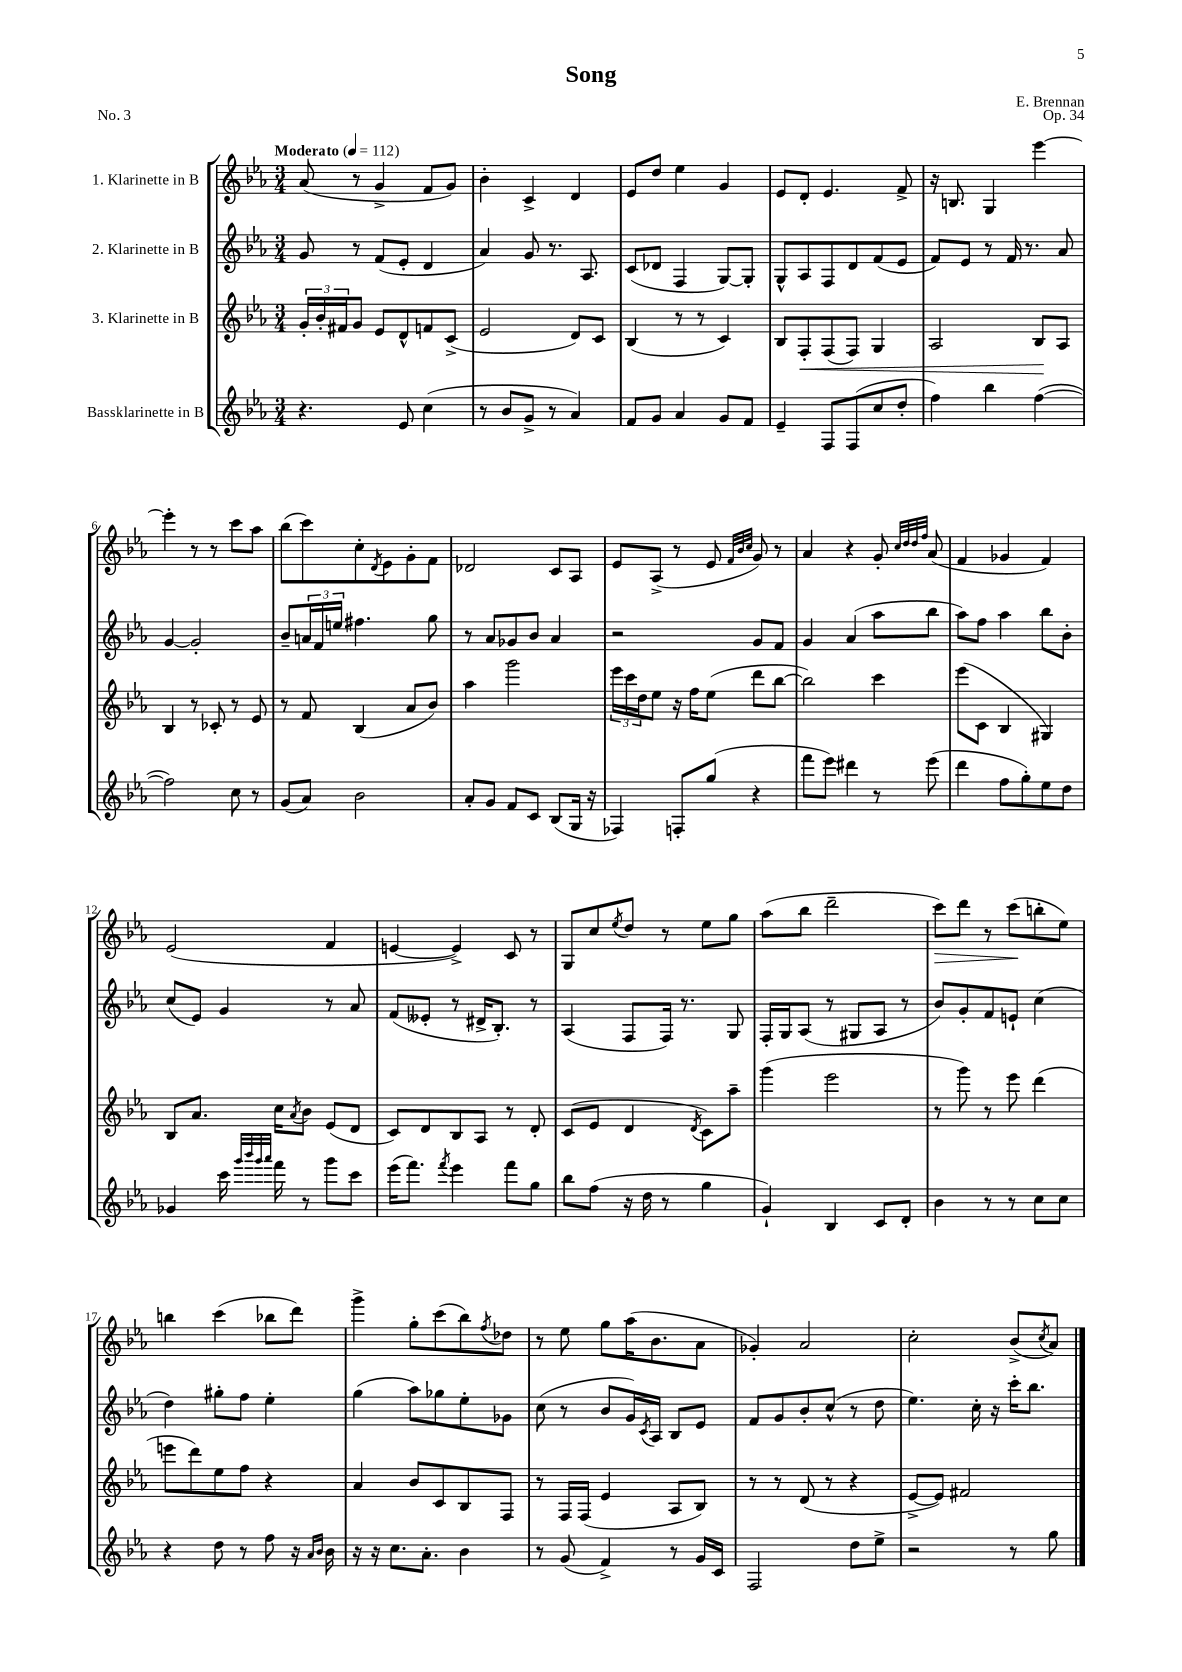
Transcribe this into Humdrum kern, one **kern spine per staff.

**kern	**kern	**kern	**kern
*staff4	*staff3	*staff2	*staff1
*clefG2	*clefG2	*clefG2	*clefG2
*k[b-e-a-]	*k[b-e-a-]	*k[b-e-a-]	*k[b-e-a-]
*M3/4	*M3/4	*M3/4	*M3/4
*MM112	*MM112	*MM112	*MM112
4.r	24g'/LL	8g/	(8a-/
.	24b-'/	.	.
.	24f#/J	.	.
.	8g/J	8r	8r
.	8e-/L	(8f/L	4g^/
8e-/	8d^^/	8e-'/J	.
(4cc\	8f/	4d/	8f/L
.	(8c^/J	.	8g/J)
=	=	=	=
8r	2e-/	4a-/)	4b-'\
8b-/L	.	.	.
8g^/J	.	8g/	4c^/
8r	.	8.r	.
4a-/)	8d/L)	.	4d/
.	.	8.A-/	.
.	8c/J	.	.
=	=	=	=
8f/L	(4B-/	(8c/L	8e-/L
8g/J	.	8d-/J	8dd/J
4a-/	8r	4F/	4ee-\
.	8r	.	.
8g/L	4c/)	[8G/L)	4g/
8f/J	.	8G'/]J	.
=	=	=	=
4e-~/	8B-/L	8G^^/L	8e-/L
.	8F'/	8A-/	8d'/J
8F/L	(8F/	8F/	4.e-/
(8F/	8F/J)	8d/	.
8cc/	4G/	(8f/	.
8dd'/J	.	8e-/J	8f^/
=	=	=	=
4ff\)	2A-/	8f/L)	16r
.	.	.	8.B/
.	.	8e-/J	.
4bb-\	.	8r	4G/
.	.	16f/	.
.	.	8.r	.
([4ff\	8B-/L	.	[4eee-\
.	8A-/J	8a-/	.
=	=	=	=
2ff\])	4B-/	[4g/	4eee-'\]
.	8r	2g'/]	8r
.	8c-'/	.	8r
8cc\	8r	.	8ccc\L
8r	8e-/	.	8aa-\J
=	=	=	=
(8g/L	8r	8b-~/L	(8bb-\L
8a-/J)	8f/	24a/L	8ccc\)
.	.	24f/	.
.	.	24ee/JJ	.
2b-\	(4B-/	4.ff#\	8cc'\
.	.	.	8qd/
.	.	.	8e-\
.	8a-/L	.	8g'\
.	8b-/J)	8gg\	8f\J
=	=	=	=
8a-'/L	4aa-\	8r	2d-/
8g/J	.	8a-/L	.
8f/L	2ggg\	8g-/	.
8c/J	.	8b-/J	.
(8B-/L	.	4a-/	8c/L
16G/Jk	.	.	8A-/J
16r	.	.	.
=	=	=	=
4F-/)	24eee-\LL	2r	8e-/L
.	24ccc\	.	.
.	24dd\J	.	.
.	8ee-\J	.	(8A-^/J
8F'/L	16r	.	8r
.	16ff\LK	.	.
(8gg/J	(8ee-\J	.	8e-/
.	.	.	32qqf/LLL
.	.	.	32qqb-/
.	.	.	32qqcc/JJJ
4r	8ddd\L	8g/L	8g/)
.	[8bb-\J	8f/J	8r
=	=	=	=
8fff\L	2bb-\])	4g/	4a-/
8eee-\J)	.	.	.
4ddd#\	.	(4a-/	4r
8r	4ccc\	8aa-\L	8g'/
.	.	.	32qqcc/LLL
.	.	.	32qqdd/
.	.	.	32qqdd/
.	.	.	32qqff/JJJ
(8eee-\	.	8bb-\J	(8a-/
=	=	=	=
4ddd\	(8eee-\L	8aa-\L)	4f/
.	8c\J	8ff\J	.
8ff\L	4B-/	4aa-\	4g-/
8gg'\)	.	.	.
8ee-\	4G#/)	8bb-\L	4f/)
8dd\J	.	8b-'\J	.
=	=	=	=
4g-/	8B-/L	(8cc/L	(2e-/
.	8.a-/J	8e-/J)	.
16ccc\	.	4g/	.
32qqggg/LLL	.	.	.
32qqbbb-/	.	.	.
32qqggg/	.	.	.
32qqaaa-/JJJ	.	.	.
16fff\	16cc\LK	.	.
.	8qa-/	.	.
8r	8b-\J	.	.
8ggg\L	(8e-/L	8r	4f/
8ccc\J	8d/J	8a-/	.
=	=	=	=
(16eee-\LK	8c/L)	(8f/L	[4e/
8.fff\J)	.	.	.
.	8d/	8e--'/J	.
8qfff/	.	.	.
4eee-\	8B-/	8r	4e^/])
.	8A-/J	16d#^/LK	.
.	.	8.B-'/J)	.
8fff\L	8r	.	8c/
8gg\J	8d'/	8r	8r
=	=	=	=
8bb-\L	(8c/L	(4A-/	8G/L
(8ff\J	8e-/J	.	8cc/
.	.	.	8qee-/
16r	4d/	8F/L	8dd/J
16dd\	.	.	.
8r	.	16F/Jk)	8r
.	.	8.r	.
.	8qd/	.	.
4gg\	8c\L)	.	8ee-\L
.	8aa-~\J	8G/	8gg\J
=	=	=	=
4g`/)	(4ggg\	16F'/LL	(8aa-\L
.	.	16G/J	.
.	.	(8A-/J	8bb-\J
4B-/	2eee-\	8r	2ddd~\
.	.	8G#/L	.
8c/L	.	8A-/J	.
8d'/J	.	8r	.
=	=	=	=
4b-\	8r	8b-/L)	8ccc\L)
.	8ggg\)	8g'/	8ddd\J
8r	8r	8f/	8r
8r	8eee-\	8e`/J	(8ccc\L
8cc\L	(4ddd\	(4cc\	8bb'\
8cc\J	.	.	8ee-\J)
=	=	=	=
4r	8eee\L	4dd\)	4bb\
.	8ddd\)	.	.
8dd\	8ee-\	8gg#'\L	(4ccc\
8r	8ff\J	8ff\J	.
8ff\	4r	4ee-'\	8bb-\L
16r	.	.	8ddd\J)
16qqa-/LL	.	.	.
16qqb-/JJ	.	.	.
16b-\	.	.	.
=	=	=	=
16r	4a-/	(4gg\	4ggg^\
16r	.	.	.
8.cc\L	.	.	.
.	8b-/L	8aa-\L)	8gg'\L
8.a-'\J	.	.	.
.	8c/	8gg-\	(8ccc\
4b-\	8B-/	8ee-'\	8bb-\)
.	.	.	8qff/
.	8F/J	8g-\J	8dd-\J
=	=	=	=
8r	8r	(8cc\	8r
(8g/	16F/LL	8r	8ee-\
.	(16F/JJ	.	.
4f^/)	4e-/	8b-/L	8gg\L
.	.	16g/L)	(16aa-\K
.	.	8qc/	.
.	.	16A-/JJ	8.b-\
8r	8A-/L	8B-/L	.
16g/LL	8B-/J)	8e-/J	8a-\J
16c/JJ	.	.	.
=	=	=	=
2F/	8r	8f/L	4g-'/)
.	8r	8g/	.
.	(8d/	8b-'/	2a-/
.	8r	(8cc^^/J	.
8dd\L	4r	8r	.
8ee-^\J	.	8dd\	.
=	=	=	=
2r	[8e-^/L	4.ee-\)	2cc'\
.	8e-/]J)	.	.
.	2f#/	.	.
.	.	16cc'\	.
.	.	16r	.
8r	.	16ccc'\LK	(8b-^/L
.	.	8.bb-\J	.
.	.	.	8qcc/
8gg\	.	.	8a-/J)
==	==	==	==
*-	*-	*-	*-
